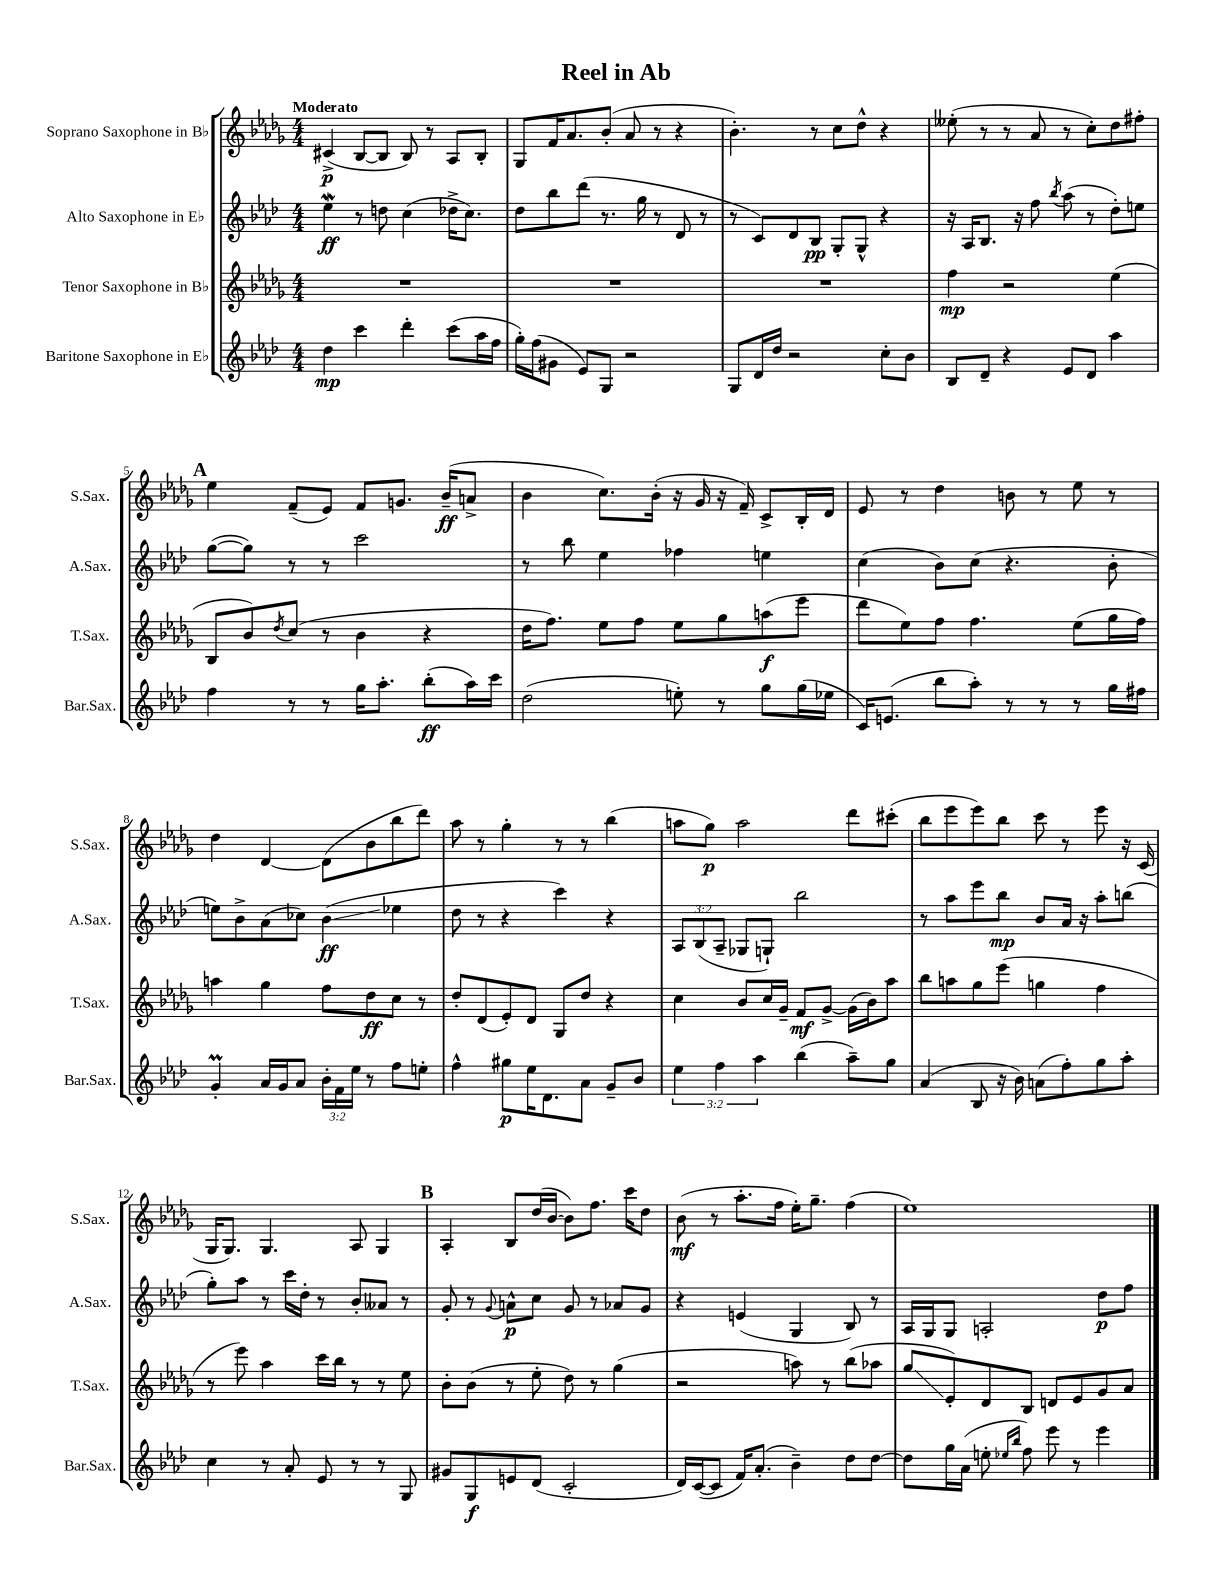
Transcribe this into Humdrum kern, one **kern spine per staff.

**kern	**kern	**kern	**kern
*staff4	*staff3	*staff2	*staff1
*clefG2	*clefG2	*clefG2	*clefG2
*k[b-e-a-d-]	*k[b-e-a-d-g-]	*k[b-e-a-d-]	*k[b-e-a-d-g-]
*M4/4	*M4/4	*M4/4	*M4/4
4dd-	1r	4ee-	(4c#^
4ccc	.	8r	[8B-
.	.	8dd	8B-]
4ddd-'	.	(4cc	8B-)
.	.	.	8r
(8ccc	.	16dd-^	8A-
.	.	8.cc)	.
16aa-	.	.	8B-'
16ff	.	.	.
=	=	=	=
16gg')	1r	8dd-	8G-
(16ff	.	.	.
8g#	.	8bb-	16f
.	.	.	8.a-
8e-)	.	(8ddd-	.
8G	.	8.r	(8b-'
2r	.	.	8a-
.	.	16gg	.
.	.	8r	8r
.	.	8d-	4r
.	.	8r	.
=	=	=	=
8G	1r	8r	4.b-')
16d-	.	8c)	.
16dd-	.	.	.
2r	.	8d-	.
.	.	8B-	8r
.	.	8G'	8cc
.	.	8G^^	8dd-^^
8cc'	.	4r	4r
8b-	.	.	.
=	=	=	=
8B-	4ff	16r	(8ee--'
.	.	16A-	.
8d-~	.	8.B-	8r
4r	2r	.	8r
.	.	16r	.
.	.	8ff	8a-
.	.	8qbb-	.
8e-	.	(8aa-	8r
8d-	.	8r	8cc')
4aa-	(4ee-	8dd-')	8dd-
.	.	8ee	8ff#'
=	=	=	=
4ff	8B-	([8gg	4ee-
.	8b-)	8gg])	.
.	8qdd-	.	.
8r	(8cc	8r	(8f~
8r	8r	8r	8e-)
16gg	4b-	2ccc	8f
8.aa-'	.	.	.
.	.	.	8.g
(8bb-'	4r	.	.
.	.	.	(16b-~
16aa-)	.	.	8a^
16ccc	.	.	.
=	=	=	=
(2dd-	16dd-	8r	4b-
.	8.ff)	.	.
.	.	8bb-	.
.	8ee-	4ee-	8.cc)
.	8ff	.	.
.	.	.	(16b-'
8ee')	8ee-	4ff-	16r
.	.	.	16g-
8r	8gg-	.	16r
.	.	.	16f~)
8gg	(8aa	4ee	8c^
(16gg	8eee-	.	16B-'
16ee-	.	.	16d-
=	=	=	=
16c)	8ddd-	(4cc	8e-
(8.e	.	.	.
.	8ee-)	.	8r
8bb-	8ff	8b-)	4dd-
8aa-')	4.ff	(8cc	.
8r	.	4.r	8b
8r	.	.	8r
8r	(8ee-	.	8ee-
16gg	16gg-	8b-'	8r
16ff#	16ff)	.	.
=	=	=	=
4g'	4aa	8ee)	4dd-
.	.	8b-^	.
16a-	4gg-	(8a-	[4d-
16g	.	.	.
8a-	.	8cc-)	.
24b-'	8ff	(4b-	(8d-]
24f	.	.	.
24ee-	.	.	.
8r	8dd-	.	8b-
8ff	8cc	4ee-	8bb-
8ee'	8r	.	8ddd-)
=	=	=	=
4ff^^	8dd-'	8dd-	8aa-
.	(8d-	8r	8r
8gg#	8e-')	4r	4gg-'
16ee-	8d-	.	.
8.d-	.	.	.
.	8G-	4ccc)	8r
8a-	8dd-	.	8r
8g~	4r	4r	(4bb-
8b-	.	.	.
=	=	=	=
6ee-	4cc	12A-	8aa
.	.	(12B-	.
.	.	.	8gg-)
6ff	.	12A-~	.
.	8b-	8G-	2aa
6aa-	.	.	.
.	16cc	8G`)	.
.	16g-~	.	.
(4bb-	8f	2bb-	.
.	[8g-^	.	.
8aa-~)	(16g-]	.	8ddd-
.	16b-)	.	.
8gg	8aa-	.	(8ccc#'
=	=	=	=
(4a-	8bb-	8r	8bb-
.	8aa	8aa-	8eee-
8B-	8gg-	8eee-	8eee-)
16r	(8eee-	8bb-	8bb-
16b-)	.	.	.
(8a	4gg	8b-	8ccc
8ff')	.	16a-	8r
.	.	16r	.
8gg	4ff	8aa-'	8eee-
8aa-'	.	(8bb	16r
.	.	.	(16c
=	=	=	=
4cc	8r	8gg')	16G-
.	.	.	8.G-)
.	8eee-)	8aa-	.
8r	4aa-	8r	4.G-
8a-'	.	16ccc	.
.	.	16dd-'	.
8e-	16ccc	8r	.
.	16bb-	.	.
8r	8r	8b-'	8A-
8r	8r	8a--	4G-
8G	8ee-	8r	.
=	=	=	=
8g#	8b-'	8g'	4A-'
8G	(8b-	8r	.
.	.	8qqg	.
8e	8r	8a^^	8B-
(8d-	8ee-'	8cc	(16dd-
.	.	.	[16b-
2c'	8dd-)	8g	8b-])
.	8r	8r	8.ff
.	(4gg-	8a-	.
.	.	.	16ccc
.	.	8g	8dd-
=	=	=	=
16d-)	2r	4r	(8b-
([16c	.	.	.
8c]	.	.	8r
16f)	.	(4e	8.aa-'
(8.a-'	.	.	.
.	.	.	16ff
4b-~)	8aa)	4G	16ee-')
.	.	.	8.gg-~
.	8r	.	.
8dd-	(8bb-	8B-)	(4ff
[8dd-	8aa-	8r	.
=	=	=	=
8dd-]	8gg-	16A-	1ee-)
.	.	16G	.
16gg	8e-')	8G	.
(16a-	.	.	.
8ee'	8d-	2A'	.
16qqee-	.	.	.
16qqbb-	.	.	.
8ff)	8B-	.	.
8eee-	8d	.	.
8r	8e-	.	.
4eee-	8g-	8dd-	.
.	8a-	8ff	.
==	==	==	==
*-	*-	*-	*-
